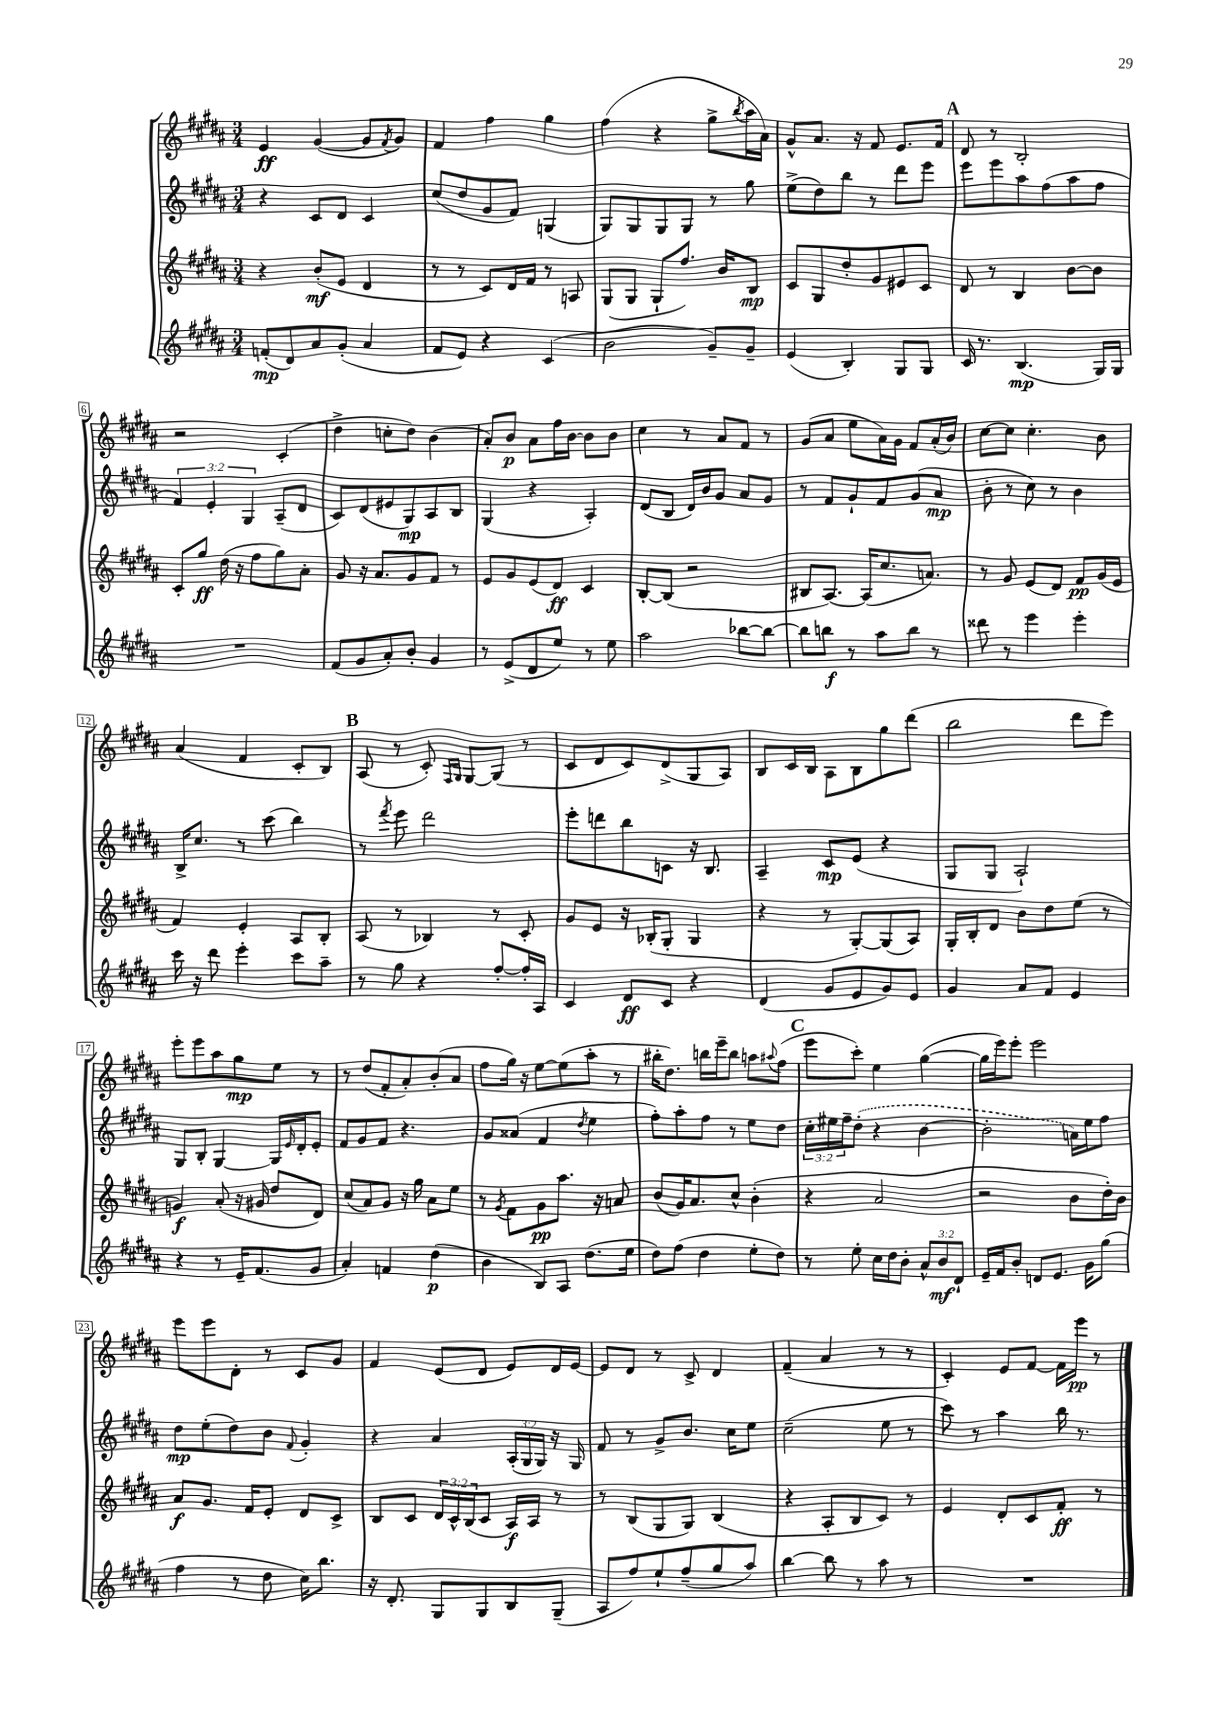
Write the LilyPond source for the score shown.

<<
\new StaffGroup <<
\new Staff = "s0" {
    \clef treble \key b \major \numericTimeSignature \time 3/4
    e'4\ff gis'4~( gis'8 \acciaccatura { fis'8 } gis'8) |
    fis'4 fis''4 gis''4 |
    fis''4( r4 gis''8-> \acciaccatura { b''8 } ais''16 ais'16) |
    gis'8-^ ais'8. r16 fis'8 e'8. fis'16 |
    \mark \markup { \bold "A" } dis'8 r8 b2-. |
    r2 cis'4-.( |
    dis''4-> c''8-. dis''8) b'4( |
    ais'8-.) b'8\p ais'8 fis''16 b'16~ b'8 b'8 |
    cis''4 r8 ais'8 fis'8 r8 |
    gis'8( ais'8 e''8 ais'16) gis'16 fis'8 ais'16-.( b'16) |
    cis''8~ cis''8 cis''4.-. b'8 |
    ais'4( fis'4 cis'8-. b8) |
    \mark \markup { \bold "B" } ais8( r8 cis'8-.) \grace { fis16 gis16 } gis8~ gis8( r8 |
    cis'8 dis'8 cis'8) dis'8->( gis8 ais8) |
    b8 cis'16 b16 ais8 b8 gis''8 dis'''8( |
    b''2 dis'''8 e'''8) |
    e'''8-. e'''8 ais''8 gis''8\mp e''8 r8 |
    r8 dis''8( fis'8-. ais'8-.) b'8-.( ais'8 |
    fis''8 gis''16) r16 e''8~ e''8( ais''8-. r8 |
    bis''16-. dis''8.) b''16 e'''16-- b''8 a''8 \appoggiatura { ais''8 } fis''8( |
    \mark \markup { \bold "C" } e'''8 cis'''8-.) e''4 gis''4~( |
    gis''16 e'''16) e'''8-. e'''2 |
    e'''8 e'''8 dis'8-. r8 cis'8 gis'8 |
    fis'4 e'8( dis'8 e'8) dis'16 e'16~ |
    e'8 dis'8 r8 cis'8-> dis'4 |
    fis'4--( ais'4 r8 r8 |
    cis'4-.) e'8 fis'8~ fis'16 e'''16\pp r8 \bar "|." |
}
\new Staff = "s1" {
    \clef treble \key b \major \numericTimeSignature \time 3/4 \override Staff.TupletNumber.text = #tuplet-number::calc-fraction-text
    r4 cis'8 dis'8 cis'4 |
    cis''8( dis''8 gis'8 fis'8) g4( |
    gis8) gis8 gis8 gis8 r8 gis''8 |
    e''8->( dis''8) b''8 r8 dis'''8 e'''8 |
    \mark \markup { \bold "A" } e'''8 e'''8 ais''8 fis''8( ais''8 fis''8 |
    \tuplet 3/2 { fis'4) e'4-. gis4 } ais8--( dis'8 |
    cis'8) dis'8( eis'8 gis8\mp) ais8 b8 |
    gis4( r4 ais4-.) |
    dis'8( b8 dis'16) b'16 gis'8 ais'8 gis'8 |
    r8 fis'8 gis'8-! fis'8 gis'8( ais'8\mp |
    b'8-. r8 cis''8) r8 b'4 |
    b16-> cis''8. r8 cis'''8( b''4) |
    \mark \markup { \bold "B" } r8 \acciaccatura { fis'''8 } e'''8 dis'''2 |
    e'''8-. d'''8 b''8 c'8 r16 b8. |
    ais4-- cis'8\mp e'8( r4 |
    gis8 gis8 ais2-!) |
    gis8 b8-. gis4~ gis16 \grace { e'16 } dis'16-. e'8-. |
    fis'8 gis'8 fis'8 r4. |
    gis'8 aisis'8( fis'4 \acciaccatura { dis''8 } e''4 |
    fis''8-.) ais''8-. fis''8 r8 e''8 dis''8 |
    \mark \markup { \bold "C" } \tuplet 3/2 { cis''16-. eis''16 fis''16-- } \once \slurDashed dis''8-.( r4 b'4~ |
    b'2-. a'16) e''16 fis''8 |
    dis''8\mp e''8-.( dis''8) b'8 \appoggiatura { fis'8 } gis'4-. |
    r4 ais'4 \tuplet 3/2 { ais16-.( gis16 gis16) } r16 gis16 |
    fis'8 r8 gis'8-> b'8. cis''16 e''8 |
    cis''2--( e''8 r8 |
    cis'''8) r8 ais''4 b''16 r8. \bar "|." |
}
\new Staff = "s2" {
    \clef treble \key b \major \numericTimeSignature \time 3/4 \override Staff.TupletNumber.text = #tuplet-number::calc-fraction-text
    r4 b'8-.\mf( e'8 dis'4 |
    r8 r8 cis'8) dis'16 fis'16 r8 a8 |
    gis8( gis8 gis8-! fis''8.) b'16 b8\mp |
    cis'8 gis8 dis''8-. gis'8 eis'8 cis'8 |
    \mark \markup { \bold "A" } dis'8 r8 b4 b'8~ b'8 |
    cis'8-. gis''8\ff dis''16( r16 fis''8 gis''8) ais'8-. |
    gis'8 r16 ais'8. gis'8 fis'8 r8 |
    e'8 gis'8 e'8( dis'8\ff) cis'4 |
    b8~-. b8( r2 |
    bis8 ais8.~) ais16( cis''8. a'8.) |
    r8 gis'8 e'8( dis'8) fis'8\pp gis'16( e'16 |
    fis'4) e'4-. ais8 b8-. |
    \mark \markup { \bold "B" } ais8( r8 bes4) r8 cis'8-. |
    gis'8 e'8 r16 bes16-.( gis8-. gis4 |
    r4 r8 gis8~-.) gis8( ais8) |
    gis16-. b16-. dis'8 b'8 dis''8 e''8( r8 |
    g'4\f) ais'8-.( r16 gis'16 dis''8 dis'8) |
    cis''8( ais'8) gis'8 r16 gis''16 ais'8 e''8 |
    r8 \acciaccatura { gis'8 } fis'8 gis'8\pp ais''8. r16 a'8 |
    b'8( gis'16) ais'8. cis''8-^ b'4-.( |
    \mark \markup { \bold "C" } r4 ais'2 |
    r2 b'8 dis''16-.) b'16 |
    ais'8\f gis'8. fis'16 e'8-. dis'8 cis'8-> |
    b8 cis'8 \tuplet 3/2 { dis'16 cis'16-^ b16( } cis'8 ais16\f) ais16 r8 |
    r8 b8( gis8 gis8) b4( |
    r4 ais8-. b8 cis'8) r8 |
    e'4 dis'8-. cis'8 fis'8-.\ff r8 \bar "|." |
}
\new Staff = "s3" {
    \clef treble \key b \major \numericTimeSignature \time 3/4 \override Staff.TupletNumber.text = #tuplet-number::calc-fraction-text
    f'8-.\mp( dis'8) ais'8 gis'8-.( ais'4 |
    fis'8 e'8) r4 cis'4( |
    b'2 gis'8--) gis'8-- |
    e'4( b4-.) gis8 gis8 |
    \mark \markup { \bold "A" } cis'16 r8. b4.\mp( gis16) gis16 |
    R2. |
    fis'8( gis'8 ais'8-.) b'8-. gis'4 |
    r8 e'8->( dis'8 e''8) r8 e''8 |
    ais''2 bes''8~ bes''8~ |
    bes''8 b''8\f r8 ais''8 b''8 r8 |
    disis'''8 r8 e'''4 e'''4-. |
    cis'''16 r16 dis'''8 e'''4-. cis'''8 ais''8-- |
    \mark \markup { \bold "B" } r8 gis''8 r4 fis''8~-. fis''16-. ais16 |
    cis'4 dis'8\ff cis'8 r4 |
    dis'4( gis'8 e'8 gis'8) e'8 |
    gis'4 ais'8 fis'8 e'4 |
    r4 r8 e'16-- fis'8.( gis'8 |
    ais'4-.) f'4 dis''4\p( |
    b'4 b8) ais8 dis''8.( e''16 |
    dis''8) fis''8( dis''4 e''8-. dis''8) |
    \mark \markup { \bold "C" } r8 e''8-. cis''16 dis''16 b'8-. \tuplet 3/2 { ais'8-^ b'8\mf dis'8-! } |
    e'16-- fis'16 b'8-. d'8 e'8. gis'16 gis''8( |
    fis''4 r8 dis''8 cis''16) b''8. |
    r16 dis'8.-. gis8 gis8 b8 gis8--( |
    ais8 fis''8) e''8-! fis''8--( gis''8 ais''8) |
    b''4~ b''8 r8 ais''8 r8 |
    R2. \bar "|." |
}
>>
>>
\layout { \context { \Score \override BarNumber.stencil = #(make-stencil-boxer 0.1 0.3 ly:text-interface::print) } }
